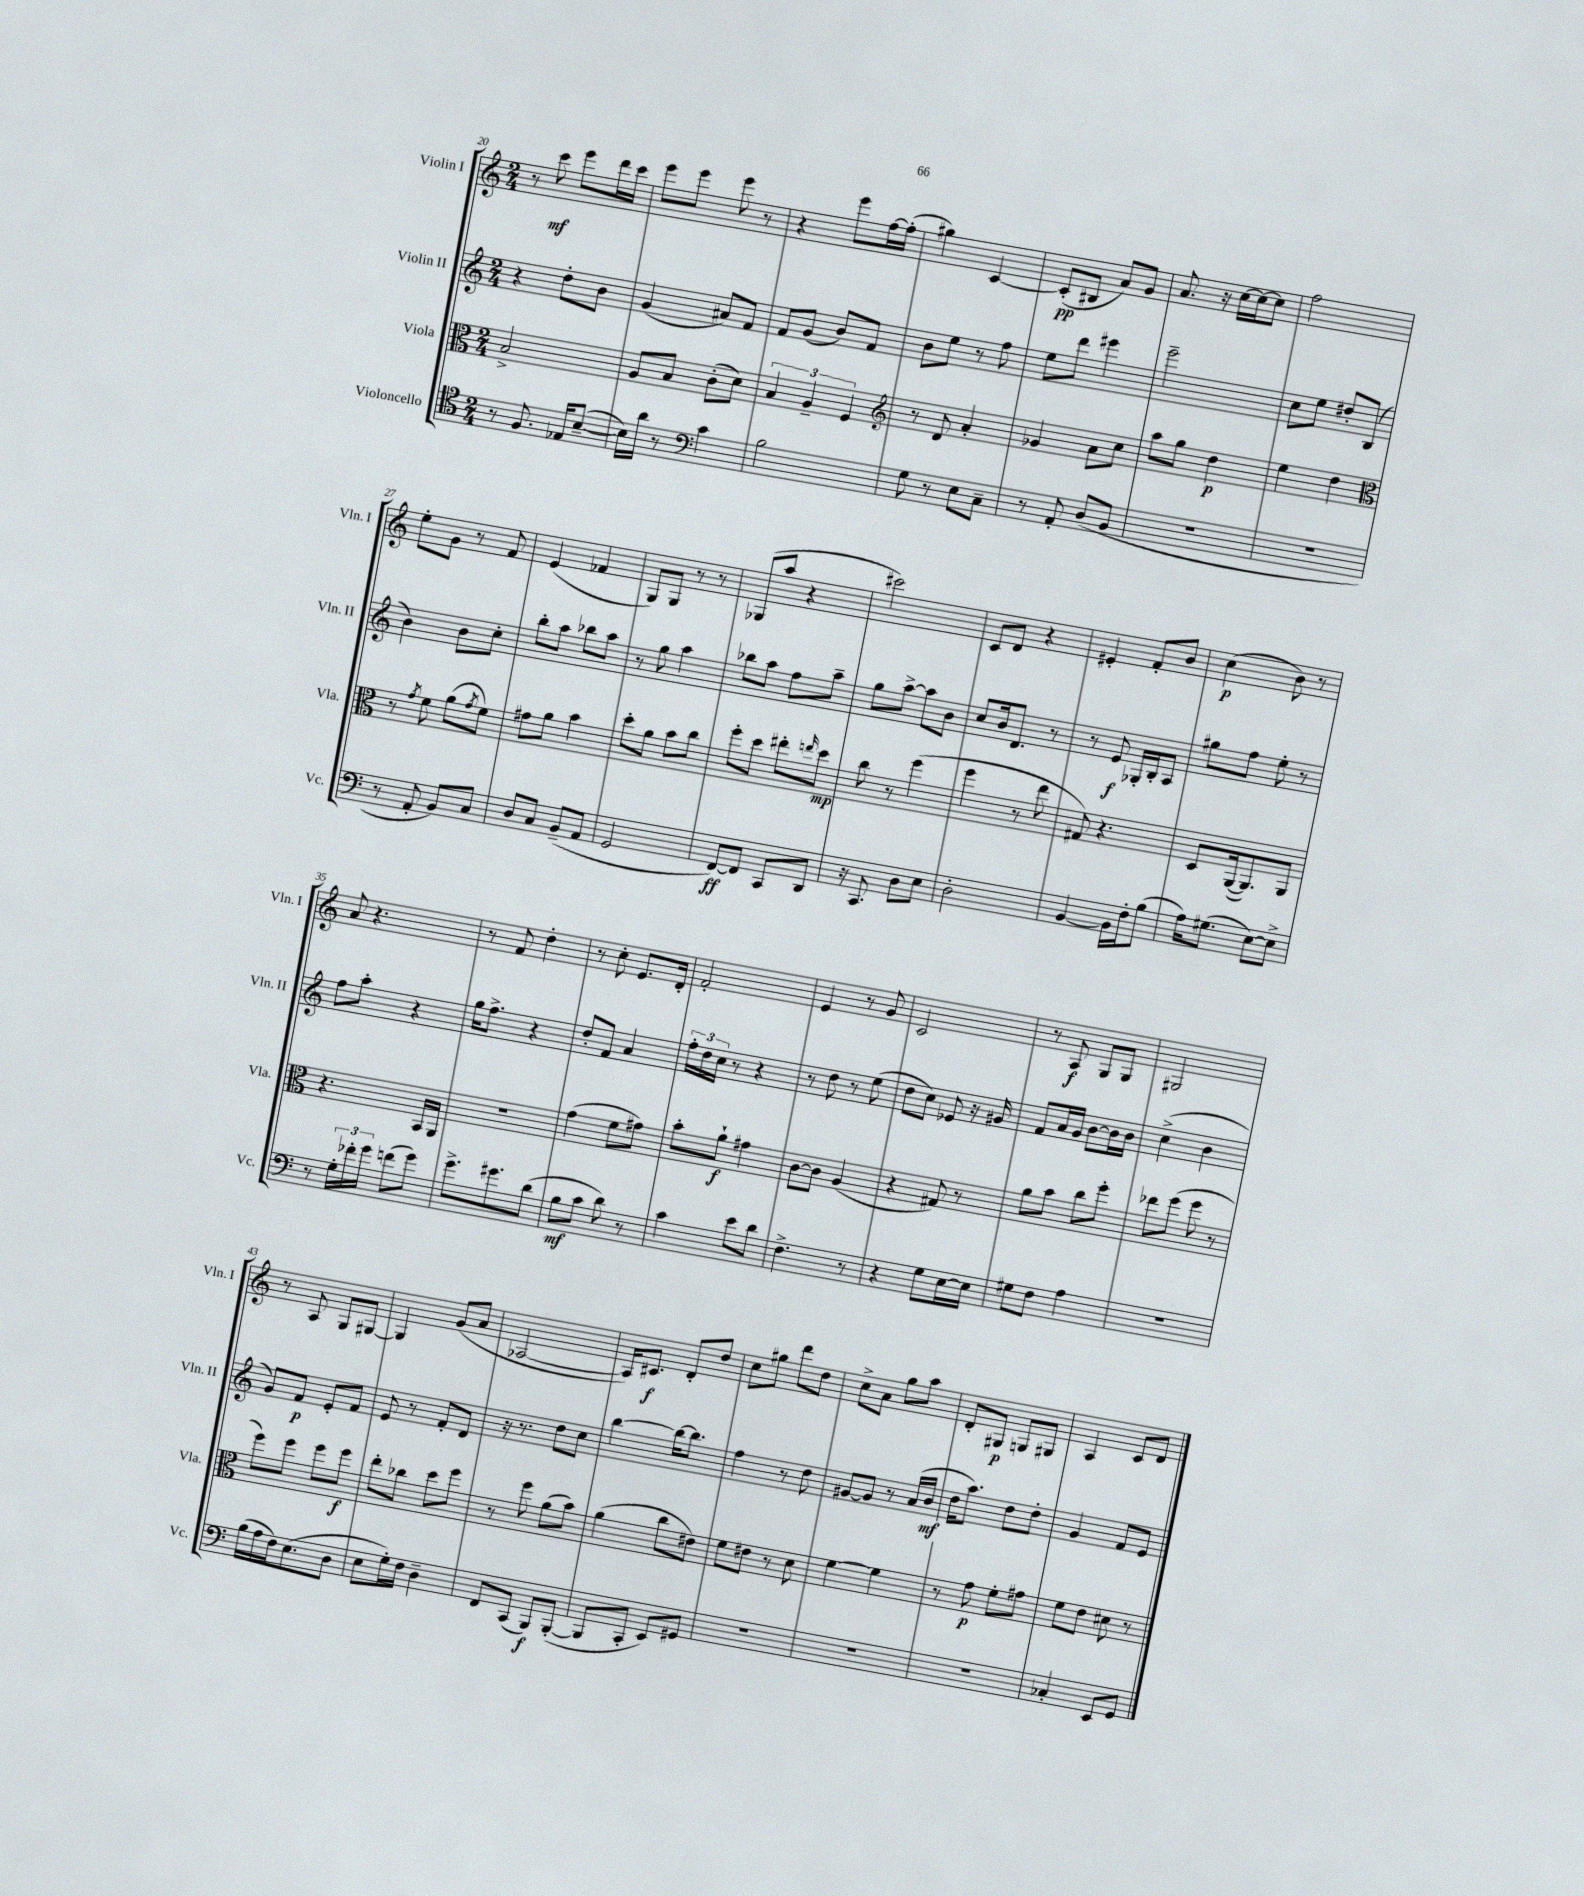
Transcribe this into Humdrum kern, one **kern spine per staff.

**kern	**dynam	**kern	**dynam	**kern	**dynam	**kern	**dynam
*part4	*part4	*part3	*part3	*part2	*part2	*part1	*part1
*staff4	*staff4	*staff3	*staff3	*staff2	*staff2	*staff1	*staff1
*I"Violoncello	*	*I"Viola	*	*I"Violin II	*	*I"Violin I	*
*I'Vc.	*	*I'Vla.	*	*I'Vln. II	*	*I'Vln. I	*
*clefC4	*	*clefC3	*	*clefG2	*	*clefG2	*
*k[]	*	*k[]	*	*k[]	*	*k[]	*
*M2/4	*	*M2/4	*	*M2/4	*	*M2/4	*
=20	=20	=20	=20	=20	=20	=20	=20
8r	.	2B^/	.	4r	.	8r	.
8.F/	.	.	.	.	.	8ccc\	mf
.	.	.	.	8dd'\L	.	8eee\L	.
16E-X/KL	.	.	.	.	.	.	.
([8B~/J	.	.	.	8b\J	.	16ddd\L	.
.	.	.	.	.	.	16ccc\JJ	.
=21	=21	=21	=21	=21	=21	=21	=21
16B\LL])	.	8A/L	.	(4g/	.	8eee\L	.
16a\JJ	.	.	.	.	.	.	.
8r	.	8B/J	.	.	.	8eee\J	.
*clefF4	*	*	*	*	*	*	*
4c\	.	(8c'\L	.	8a#X/L)	.	8eee\	.
.	.	8d\J)	.	8f/J	.	8r	.
=22	=22	=22	=22	=22	=22	=22	=22
2B\	.	6B/	.	8f/L	.	4r	.
.	.	.	.	(8g/J	.	.	.
.	.	6A~/	.	.	.	.	.
.	.	.	.	8b/L)	.	8eee\L	.
.	.	6F/	.	.	.	.	.
.	.	.	.	8f/J	.	[16ff\L	.
.	.	.	.	.	.	(16ff'\JJ]	.
=23	=23	=23	=23	=23	=23	=23	=23
*	*	*clefG2	*	*	*	*	*
8G\	.	8r	.	8b\L	.	4gg#X\)	.
8r	.	8d/	.	8ee\J	.	.	.
8E\L	.	4a'/	.	8r	.	[4c/	.
8C~\J	.	.	.	8ff\	.	.	.
=24	=24	=24	=24	=24	=24	=24	=24
8r	.	4g-X/	.	8ee\L	.	(8c'/L]	pp
8AA'/	.	.	.	8ddd\J	.	8B#X/J	.
(8D/L	.	8a\L	.	4eee#X\	.	8a/L)	.
8BB/J	.	8cc\J	.	.	.	8g/J	.
=25	=25	=25	=25	=25	=25	=25	=25
2r	.	8aa\L	.	2eee~\	.	8.a/	.
.	.	8gg\J	.	.	.	.	.
.	.	.	.	.	.	16r	.
.	.	4dd\	p	.	.	[16cc\LL	.
.	.	.	.	.	.	16cc\J_	.
.	.	.	.	.	.	8cc\J]	.
=26	=26	=26	=26	=26	=26	=26	=26
2r	.	4ee\	.	8cc\L	.	2ff\	.
.	.	.	.	8ee\J	.	.	.
.	.	4dd\	.	8dd#X'/L	.	.	.
.	.	.	.	(8B/J	.	.	.
!!LO:LB:g=z
=27	=27	=27	=27	=27	=27	=27	=27
*	*	*clefC3	*	*	*	*	*
8r	.	8r	.	4b\)	.	8ee'\L	.
.	.	8qg/	.	.	.	.	.
8AA'/	.	8f\	.	.	.	8g\J	.
8BB/L)	.	(8a\L	.	8b\L	.	8r	.
.	.	8qg/	.	.	.	.	.
8C/J	.	8f\J)	.	8cc'\J	.	8f/	.
=28	=28	=28	=28	=28	=28	=28	=28
8D/L	.	8g#X\L	.	8bb'\L	.	(4e/	.
8C/J	.	8a\J	.	8aa\J	.	.	.
(8BB~/L	.	4b\	.	8bb-X\L	.	4f-X/	.
8AA/J	.	.	.	8aa\J	.	.	.
=29	=29	=29	=29	=29	=29	=29	=29
2GG/	.	8dd'\L	.	8r	.	8G/L)	.
.	.	8a\J	.	8gg\	.	8G/J	.
.	.	8b\L	.	4aa\	.	8r	.
.	.	8cc\J	.	.	.	8r	.
=30	=30	=30	=30	=30	=30	=30	=30
[8FF/L)	ff	8ff'\L	.	8bb-X\L	.	(8G-X/L	.
8FF/J]	.	8dd\J	.	8aa\J	.	8aa/J	.
8CC/L	.	8ee#X'\L	.	8ff\L	.	4r	.
.	.	16qqeen/	.	.	.	.	.
8DD/J	.	8dd\J	mp	8aa~\J	.	.	.
=31	=31	=31	=31	=31	=31	=31	=31
16r	.	8cc\	.	8gg\L	.	2ccc#X\)	.
8.CC/	.	.	.	.	.	.	.
.	.	8r	.	[8aa^\J	.	.	.
8D\L	.	(4ff\	.	8aa\L]	.	.	.
8E\J	.	.	.	8b\J	.	.	.
=32	=32	=32	=32	=32	=32	=32	=32
2D'\	.	4ff\	.	8cc/L	.	8c/L	.
.	.	.	.	16b/k	.	8d/J	.
.	.	.	.	8.d/J	.	.	.
.	.	8r	.	.	.	4r	.
.	.	8ee\	.	8r	.	.	.
=33	=33	=33	=33	=33	=33	=33	=33
[4BB/	.	8G#X/)	.	8r	.	4e#X'/	.
.	.	4.r	.	8e/	f	.	.
16BB\LL]	.	.	.	16G-X'/LL	.	8f'/L	.
16F'\J	.	.	.	16B'/J	.	.	.
(8B\J	.	.	.	8A/J	.	8b/J	.
=34	=34	=34	=34	=34	=34	=34	=34
16A\KL)	.	8D/L	.	8gg#X\L	.	(4cc\	p
(8.G#X\J	.	.	.	.	.	.	.
.	.	([16AA/k	.	8ff\J	.	.	.
.	.	8.AA/])	.	.	.	.	.
[8E\L)	.	.	.	8ee'\	.	8b\)	.
8E^\J]	.	8AA/J	.	8r	.	8r	.
!!LO:LB:g=z
=35	=35	=35	=35	=35	=35	=35	=35
8r	.	4.r	.	8ff\L	.	8a/	.
24G'\LL	.	.	.	8aa'\J	.	4.r	.
24f-X'\	.	.	.	.	.	.	.
24g\JJ	.	.	.	.	.	.	.
(8fn\L	.	.	.	4r	.	.	.
8g\J)	.	16BB/LL	.	.	.	.	.
.	.	16AA/JJ	.	.	.	.	.
=36	=36	=36	=36	=36	=36	=36	=36
8.g^\L	.	2r	.	16gg\KL	.	8r	.
.	.	.	.	8.ff^\J	.	.	.
.	.	.	.	.	.	8f/	.
8.g#X\	.	.	.	.	.	.	.
.	.	.	.	4r	.	4dd'\	.
(8d\J	.	.	.	.	.	.	.
=37	=37	=37	=37	=37	=37	=37	=37
8B\L	mf	(4g\	.	8dd'/L	.	8r	.
8c\J	.	.	.	8f/J	.	8cc'\	.
8d\)	.	8f\L	.	4a/	.	8.e/L	.
8r	.	8g#X\J)	.	.	.	.	.
.	.	.	.	.	.	16d'/Jk	.
=38	=38	=38	=38	=38	=38	=38	=38
4c\	.	8b'\L	.	24ff'\LL	.	2f'/	.
.	.	.	.	24dd\	.	.	.
.	.	.	.	24cc\JJ	.	.	.
.	.	8a`\J	f	8r	.	.	.
8e\L	.	4g#X\	.	4r	.	.	.
8d\J	.	.	.	.	.	.	.
=39	=39	=39	=39	=39	=39	=39	=39
4.F^\	.	[8c\L	.	8r	.	4e/	.
.	.	8c\J]	.	8dd\	.	.	.
.	.	(4A/	.	8r	.	8r	.
8r	.	.	.	(8ee\	.	8g/	.
=40	=40	=40	=40	=40	=40	=40	=40
4r	.	4r	.	8dd\L	.	2c/	.
.	.	.	.	8cc\J)	.	.	.
8G\L	.	8G#X/)	.	8e-X/	.	.	.
[16E\L	.	8r	.	16r	.	.	.
16E\JJ]	.	.	.	16g#X/	.	.	.
=41	=41	=41	=41	=41	=41	=41	=41
8G#X\L	.	8a\L	.	8f/L	.	8r	.
8F\J	.	8b\J	.	16a/L	.	8A/	f
.	.	.	.	16g/JJ	.	.	.
4A\	.	8cc\L	.	[8b\L	.	8G/L	.
.	.	8ff'\J	.	16b\L]	.	8G/J	.
.	.	.	.	16b\JJ	.	.	.
=42	=42	=42	=42	=42	=42	=42	=42
2r	.	8ee-X\L	.	(4cc^\	.	2G#X/	.
.	.	(8ff\J	.	.	.	.	.
.	.	8ff\	.	4b\	.	.	.
.	.	8r	.	.	.	.	.
!!LO:LB:g=z
=43	=43	=43	=43	=43	=43	=43	=43
(16B\LL	.	8ff\L)	.	8g/L)	.	8r	.
16A\	.	.	.	.	.	.	.
16F\J)	.	8ff\J	.	8f/J	p	8A/	.
(8.E\	.	.	.	.	.	.	.
.	.	8ff\L	.	8e'/L	.	8G/L	.
8D\J	.	8ff\J	f	8f/J	.	[8G#X/J	.
=44	=44	=44	=44	=44	=44	=44	=44
8E\L	.	8ee'\L	.	8e/	.	4G#/]	.
16G'\L)	.	8cc-X\J	.	8r	.	.	.
16F\JJ	.	.	.	.	.	.	.
4D~\	.	8dd\L	.	8f'/L	.	(8g/L	.
.	.	8ff\J	.	8d/J	.	8a/J	.
=45	=45	=45	=45	=45	=45	=45	=45
8FF/L	.	8r	.	16r	.	[2A-X/	.
.	.	.	.	8.r	.	.	.
(8CC/J	.	8ff\	.	.	.	.	.
8BBB/L)	f	(8a\L	.	8dd\L	.	.	.
([8BBB'/J	.	8b\J)	.	8cc\J	.	.	.
=46	=46	=46	=46	=46	=46	=46	=46
8BBB/L]	.	(4a\	.	[4bb\	.	16A-/KL])	.
.	.	.	.	.	.	8.c#X/J	f
8CC'/J	.	.	.	.	.	.	.
8EE/L)	.	8cc\L	.	16bb\KL_	.	8d'/L	.
.	.	.	.	8.bb\J]	.	.	.
8GG#X/J	.	8e#X\J)	.	.	.	8dd/J	.
=47	=47	=47	=47	=47	=47	=47	=47
2r	.	8f\L	.	4ff\	.	8cc\L	.
.	.	8e#X\J	.	.	.	8gg#X\J	.
.	.	8r	.	8r	.	8ddd\L	.
.	.	8d\	.	8dd\	.	8dd\J	.
=48	=48	=48	=48	=48	=48	=48	=48
2r	.	[4f\	.	[8g#X/L	.	8cc^\L	.
.	.	.	.	8g#/J]	.	8a\J	.
.	.	4f\]	.	8r	.	8gg\L	.
.	.	.	.	(16a/LL	.	8aa\J	.
.	.	.	.	16b/JJ	mf	.	.
=49	=49	=49	=49	=49	=49	=49	=49
2r	.	8r	.	16dd\KL	.	8d'/L	.
.	.	.	.	8.aa\J)	.	.	.
.	.	8g\	p	.	.	8G#X/J	p
.	.	8f'\L	.	8dd\L	.	8Gn/L	.
.	.	8g#X\J	.	8dd'\J	.	8G#X/J	.
=50	=50	=50	=50	=50	=50	=50	=50
4C-X'/	.	8f\L	.	4g/	.	4A/	.
.	.	8e\J	.	.	.	.	.
8EE/L	.	8d#X\	.	8f/L	.	8c/L	.
8GG/J	.	8r	.	8e/J	.	8d/J	.
==	==	==	==	==	==	==	==
*-	*-	*-	*-	*-	*-	*-	*-
